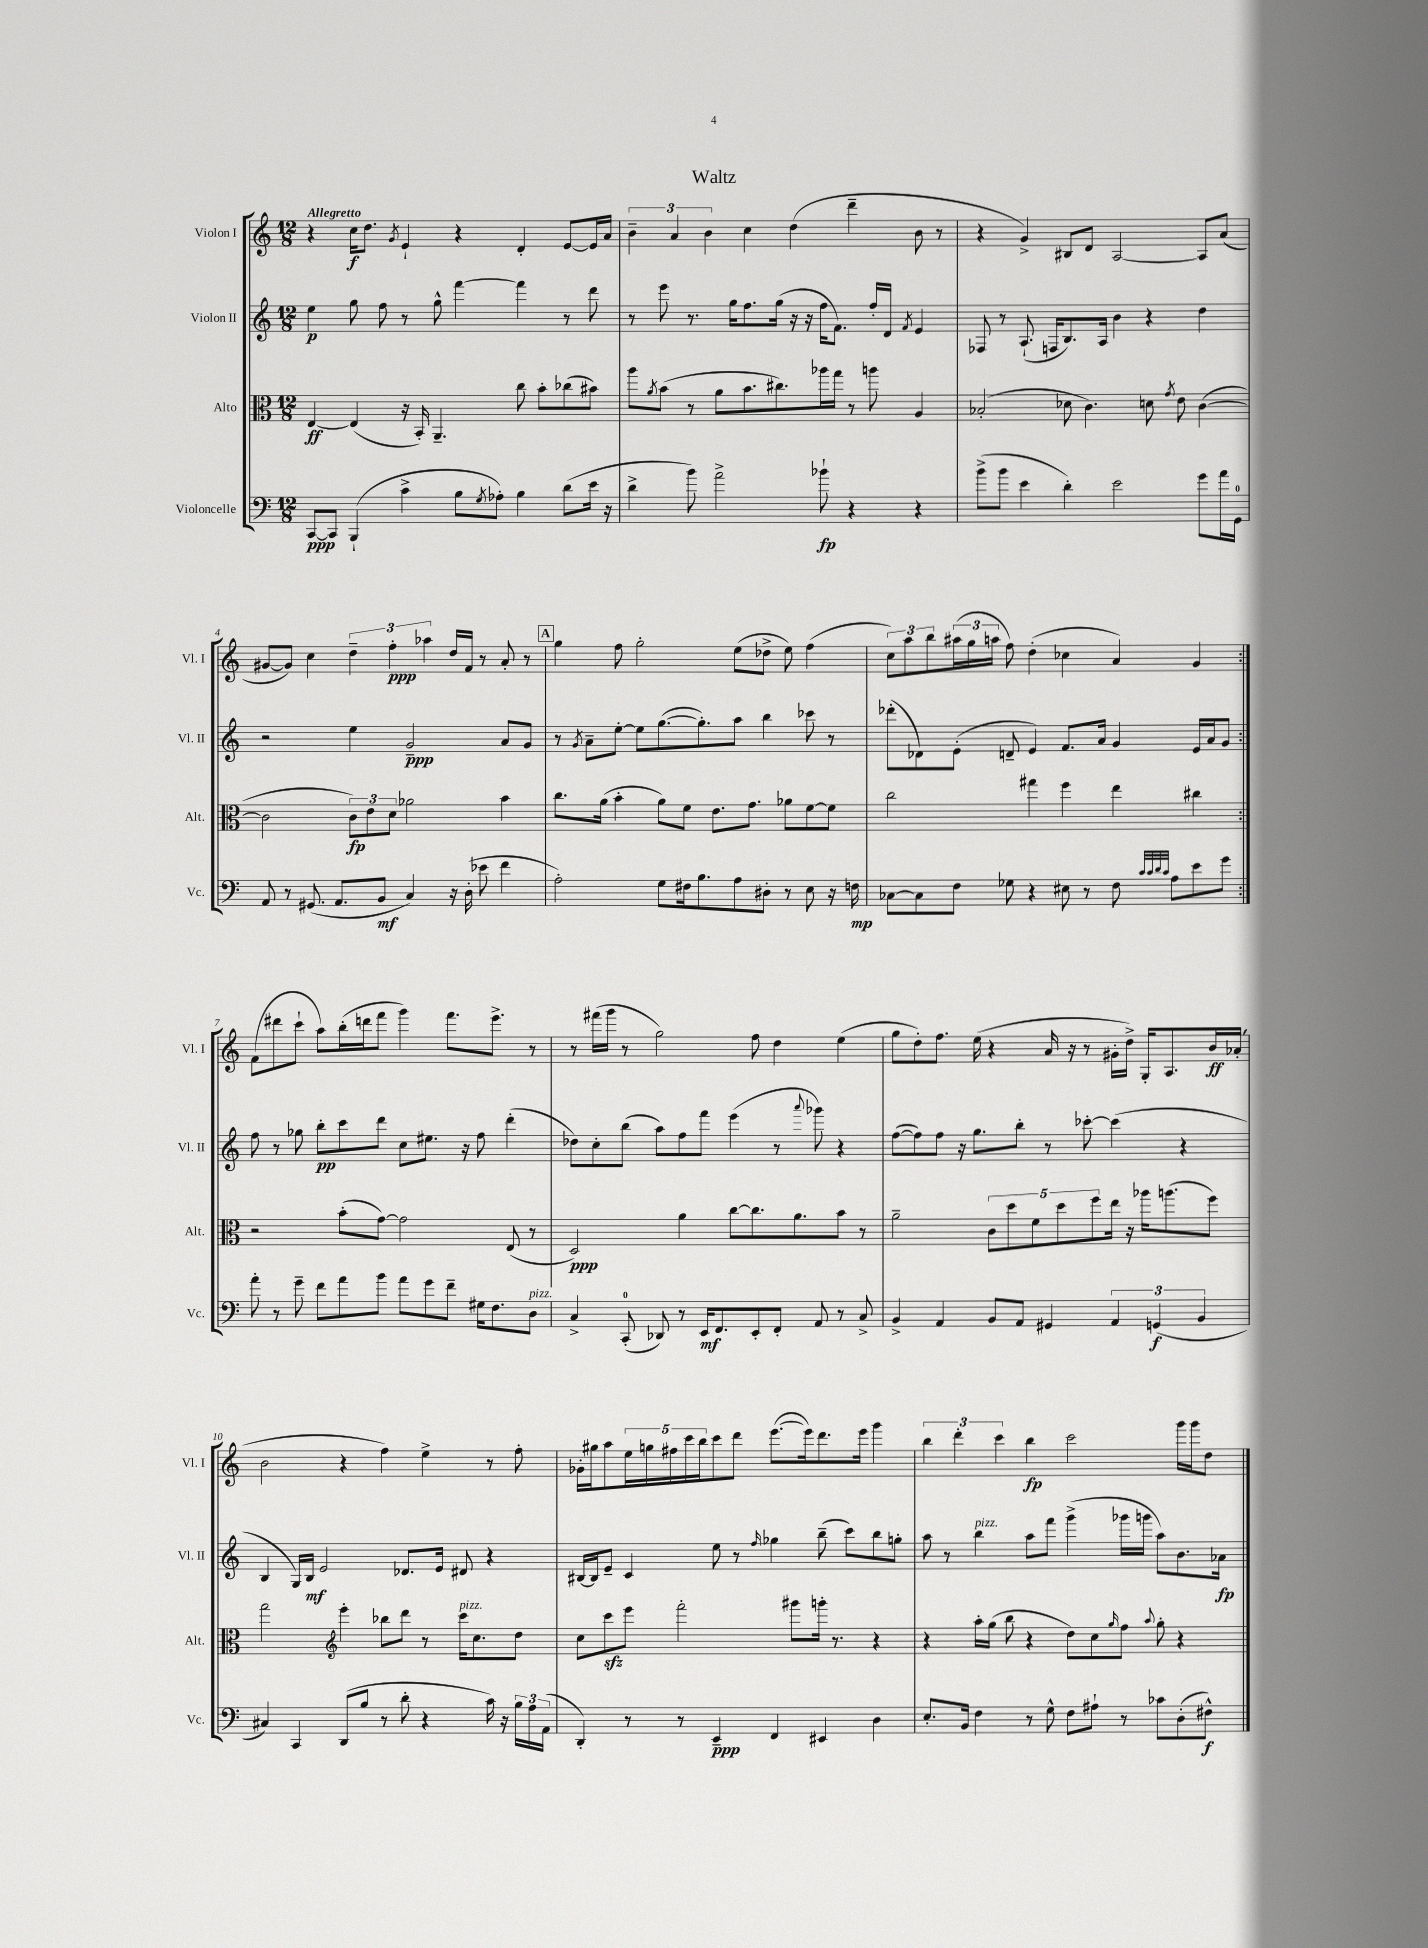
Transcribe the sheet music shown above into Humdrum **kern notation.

**kern	**dynam	**kern	**dynam	**kern	**dynam	**kern	**dynam
*part4	*part4	*part3	*part3	*part2	*part2	*part1	*part1
*staff4	*staff4	*staff3	*staff3	*staff2	*staff2	*staff1	*staff1
*I"Violoncelle	*	*I"Alto	*	*I"Violon II	*	*I"Violon I	*
*I'Vc.	*	*I'Alt.	*	*I'Vl. II	*	*I'Vl. I	*
*clefF4	*	*clefC3	*	*clefG2	*	*clefG2	*
*k[]	*	*k[]	*	*k[]	*	*k[]	*
*M12/8	*	*M12/8	*	*M12/8	*	*M12/8	*
=1	=1	=1	=1	=1	=1	=1	=1
!	!	!	!	!	!	!LO:TX:a:B:t=Allegretto	!
[8CC/L	ppp	[4E/	ff	4ee\	p	4r	.
8CC/J]	.	.	.	.	.	.	.
(4BBB`/	.	(4E/]	.	8gg\	.	16cc\KL	f
.	.	.	.	.	.	8.dd\J	.
.	.	.	.	8ff\	.	.	.
.	.	.	.	.	.	8qg/	.
4c^\	.	16r	.	8r	.	4e`/	.
.	.	16BB'/)	.	.	.	.	.
.	.	4.AA~/	.	8gg^^\	.	.	.
8B\L	.	.	.	[4fff\	.	4r	.
8qG/	.	.	.	.	.	.	.
8A-X'\J)	.	.	.	.	.	.	.
4B\	.	8cc\	.	4fff\]	.	4d'/	.
.	.	8b'\L	.	.	.	.	.
(8d\L	.	(8cc-X\	.	8r	.	[8e/L	.
16e\Jk	.	8b#X\J)	.	8ddd\	.	16e/L]	.
16r	.	.	.	.	.	16a/JJ	.
=2	=2	=2	=2	=2	=2	=2	=2
4d^\	.	8aa\L	.	8r	.	6b~\	.
.	.	8qa/	.	.	.	.	.
.	.	(8b\J	.	8eee\	.	.	.
.	.	.	.	.	.	6a/	.
8b\)	.	8r	.	8.r	.	.	.
.	.	.	.	.	.	6b\	.
2a^\	.	8a\L	.	.	.	.	.
.	.	.	.	16gg\KL	.	.	.
.	.	8.b\	.	8.ff\	.	4cc\	.
.	.	8.cc#X\)	.	(16gg\Jk	.	.	.
.	.	.	.	16r	.	(4dd\	.
.	.	.	.	16r	.	.	.
8b-X`\	fp	16aa-X\L	.	16ff\KL	.	.	.
.	.	16gg\JJ	.	8.f\J)	.	.	.
4r	.	8r	.	.	.	4ddd~\	.
.	.	8aan\	.	16ff'/LL	.	.	.
.	.	.	.	16d/JJ	.	.	.
.	.	.	.	8qf/	.	.	.
4r	.	4A/	.	4e/	.	8b\	.
.	.	.	.	.	.	8r	.
=3	=3	=3	=3	=3	=3	=3	=3
(8b^\L	.	(2B-X'/	.	8F-X/	.	4r	.
8b\J	.	.	.	8r	.	.	.
4e\	.	.	.	(8.A`/	.	4g^/)	.
.	.	.	.	16Fn/KL	.	.	.
4d'\)	.	8d-X\	.	8.B/)	.	8B#X/L	.
.	.	4.c\)	.	.	.	8d/J	.
.	.	.	.	16A/Jk	.	.	.
2e\	.	.	.	4b\	.	[2A/	.
.	.	8dn\	.	4r	.	.	.
.	.	8qg/	.	.	.	.	.
.	.	8e\	.	.	.	.	.
8g\L	.	([4c\	.	4dd\	.	8A/L]	.
16a\L	.	.	.	.	.	(8a/J	.
16GG\JJ	.	.	.	.	.	.	.
!!LO:LB:g=z
=4	=4	=4	=4	=4	=4	=4	=4
8AA/	.	2c\]	.	2r	.	[8g#X/L	.
8r	.	.	.	.	.	8g#/J])	.
(8.GG#X/	.	.	.	.	.	4cc\	.
8.AA/L	.	.	.	.	.	.	.
.	.	12c\L)	fp	4ee\	.	6dd~\	.
.	.	12e\	.	.	.	.	.
8BB/J	mf	.	.	.	.	.	.
.	.	12d\J	.	.	.	6ff'\	ppp
4C/)	.	2a-X\	.	2g~/	ppp	.	.
.	.	.	.	.	.	6aa-X\	.
16r	.	.	.	.	.	16dd/LL	.
(16D'\	.	.	.	.	.	16f/JJ	.
8e-X\	.	.	.	.	.	8r	.
4f\	.	4b\	.	8a/L	.	8a'/	.
.	.	.	.	8g/J	.	8r	.
!!LO:REH:place=s1:t=A
=5	=5	=5	=5	=5	=5	=5	=5
2A'\)	.	8.cc\L	.	8r	.	4gg\	.
.	.	.	.	8qg/	.	.	.
.	.	.	.	8a~\L	.	.	.
.	.	(16a\Jk	.	.	.	.	.
.	.	4b'\	.	[8ee'\J	.	8ff\	.
.	.	.	.	8ee\L]	.	2gg'\	.
8G\L	.	8a\L)	.	([8.gg\	.	.	.
16F#X\k	.	8f\J	.	.	.	.	.
8.B\	.	.	.	8.gg'\])	.	.	.
.	.	8.e\L	.	.	.	.	.
8A\	.	.	.	8aa\J	.	(8ee\L	.
.	.	8.g\J	.	.	.	.	.
8D#X'\J	.	.	.	4bb\	.	8dd-X^\J	.
8r	.	8a-X\L	.	.	.	8ee\)	.
8E\	.	[8f\	.	8ccc-X\	.	(4ff\	.
16r	.	8f\J]	.	8r	.	.	.
16Fn\	mp	.	.	.	.	.	.
=6	=6	=6	=6	=6	=6	=6	=6
[8C-X\L	.	2cc\	.	(8ddd-X'\L	.	12cc\L)	.
.	.	.	.	.	.	12aa\	.
8C-\]	.	.	.	8d-X\)	.	.	.
.	.	.	.	.	.	12bb\	.
8F\J	.	.	.	(8e'\J	.	(24aa#X\L	.
.	.	.	.	.	.	24gg\	.
.	.	.	.	.	.	24aan\JJ	.
8G-X\	.	.	.	8dn~/	.	8ff\)	.
4r	.	4gg#X\	.	4e/)	.	(4dd'\	.
8E#X\	.	4ff\	.	8.f/L	.	4cc-X\	.
8r	.	.	.	.	.	.	.
.	.	.	.	16a/Jk	.	.	.
8F\	.	4ee\	.	4g/	.	4a/)	.
32qqc/LLL	.	.	.	.	.	.	.
32qqc/	.	.	.	.	.	.	.
32qqd/	.	.	.	.	.	.	.
32qqc/JJJ	.	.	.	.	.	.	.
8A\L	.	.	.	.	.	.	.
8e\	.	4cc#X\	.	16e/LL	.	4g/	.
.	.	.	.	16a/J	.	.	.
8g\J	.	.	.	8g/J	.	.	.
!!LO:LB:g=z
=7:|!	=7:|!	=7:|!	=7:|!	=7:|!	=7:|!	=7:|!	=7:|!
8a'\	.	2r	.	8ff\	.	(8f\L	.
8r	.	.	.	8r	.	8ddd#X\	.
8g~\	.	.	.	8gg-X\	.	8ccc`\J	.
8f\L	.	.	.	8bb'\L	pp	8aa\L)	.
8a\	.	(8b'\L	.	8ccc\	.	(16bb'\L	.
.	.	.	.	.	.	16dddn\J	.
8b\J	.	[8g\J)	.	8ddd\J	.	8fff\J	.
8a\L	.	2g\]	.	8cc\L	.	4ggg\)	.
8g\	.	.	.	8.ee#X\J	.	.	.
8f~\J	.	.	.	.	.	8.fff\L	.
.	.	.	.	16r	.	.	.
16G#X\KL	.	.	.	8ff\	.	.	.
8.F\	.	.	.	.	.	8.eee^\J	.
.	.	(8E/	.	(4ddd'\	.	.	.
!LO:TX:a:i:t=pizz.	!	!	!	!	!	!	!
8D\J	.	8r	.	.	.	8r	.
=8	=8	=8	=8	=8	=8	=8	=8
4C^/	.	2D/)	ppp	8dd-X\L)	.	8r	.
.	.	.	.	8cc'\	.	(16fff#X\LL	.
.	.	.	.	.	.	16ggg\JJ	.
(8CC'/	.	.	.	(8bb\J	.	8r	.
8DD-X/)	.	.	.	8aa\L)	.	2gg\)	.
8r	.	4a\	.	8ff\	.	.	.
16EE/KL	mf	.	.	8fff\J	.	.	.
8.FF/	.	.	.	.	.	.	.
.	.	[8cc\L	.	(4eee\	.	.	.
8EE'/	.	8.cc\]	.	.	.	8ff\	.
8FF'/J	.	.	.	8r	.	4dd\	.
.	.	8.a\	.	.	.	.	.
.	.	.	.	8qqaaa/	.	.	.
8AA/	.	.	.	8ggg-X\)	.	.	.
8r	.	8b\J	.	4r	.	(4ee\	.
8C^/	.	8r	.	.	.	.	.
=9	=9	=9	=9	=9	=9	=9	=9
4BB^/	.	2a~\	.	([8ff\L	.	8gg\L	.
.	.	.	.	8ff\])	.	8dd'\)	.
4AA/	.	.	.	8ff\J	.	8.ff\J	.
.	.	.	.	16r	.	.	.
.	.	.	.	8.gg\L	.	(16ee\	.
8BB/L	.	10c\L	.	.	.	4r	.
.	.	10dd\	.	.	.	.	.
8AA/J	.	.	.	8bb'\J	.	.	.
.	.	10f\	.	.	.	.	.
4GG#X/	.	.	.	8r	.	16a/	.
.	.	10dd\	.	.	.	.	.
.	.	.	.	.	.	16r	.
.	.	.	.	[8ccc-X'\	.	8r	.
.	.	10ff\	.	.	.	.	.
6AA/	.	16ee\Jk	.	(4ccc-\]	.	16g#X'\LL	.
.	.	16r	.	.	.	16dd^\JJ)	.
.	.	16aa-X\KL	.	.	.	16G'/KL	.
(6GGn/	f	.	.	.	.	.	.
.	.	(8.aan\	.	.	.	8.A/	.
.	.	.	.	4r	.	.	.
6BB/	.	.	.	.	.	.	.
.	.	8ff\J)	.	.	.	16b/L	ff
.	.	.	.	.	.	(16a-X'/JJ	.
!!LO:LB:g=z
=10	=10	=10	=10	=10	=10	=10	=10
4C#X/)	.	2gg\	.	4B/	.	2b\	.
4CC/	.	.	.	16G/LL)	.	.	.
.	.	.	.	16B/JJ	mf	.	.
.	.	.	.	2e/	.	.	.
*	*	*clefG2	*	*	*	*	*
(8DD/L	.	4eee'\	.	.	.	4r	.
8B/J	.	.	.	.	.	.	.
8r	.	8bb-X\L	.	.	.	4ff\)	.
8d'\	.	8ddd\J	.	8.d-X/L	.	.	.
4r	.	8r	.	.	.	4ee^\	.
.	.	.	.	16e/Jk	.	.	.
!	!	!LO:TX:a:i:t=pizz.	!	!	!	!	!
.	.	16ccc\KL	.	8d#X/	.	.	.
.	.	8.cc\	.	.	.	.	.
16c\)	.	.	.	4r	.	8r	.
16r	.	.	.	.	.	.	.
24B\LL	.	8dd\J	.	.	.	8ff'\	.
24A\	.	.	.	.	.	.	.
(24AA\JJ	.	.	.	.	.	.	.
=11	=11	=11	=11	=11	=11	=11	=11
4DD'/)	.	8cc\L	.	[16B#X/LL	.	16g-X'\LL	.
.	.	.	.	16B#/J]	.	16gg#X\J	.
.	.	8ccczz\	.	8e~/J	.	8aa\	.
8r	.	8eee\J	.	4c/	.	20ee\L	.
.	.	.	.	.	.	20ggn\	.
.	.	.	.	.	.	20ff#X\	.
8r	.	2fff'\	.	.	.	.	.
.	.	.	.	.	.	20ccc\	.
.	.	.	.	.	.	20bb\J	.
4EE~/	ppp	.	.	8ee\	.	8ccc\	.
.	.	.	.	8r	.	8ddd\J	.
.	.	.	.	16qqff/	.	.	.
4FF/	.	.	.	4gg-X\	.	([8.eee\L	.
.	.	8ggg#X\L	.	.	.	.	.
.	.	.	.	.	.	16eee\k])	.
4EE#X/	.	16gggn'\Jk	.	(8bb~\	.	8.ddd\	.
.	.	8.r	.	.	.	.	.
.	.	.	.	8ccc\L)	.	.	.
.	.	.	.	.	.	16eee\Jk	.
4D\	.	4r	.	8bb\	.	4ggg\	.
.	.	.	.	8ggn'\J	.	.	.
=12	=12	=12	=12	=12	=12	=12	=12
8.E'/L	.	4r	.	8aa\	.	6bb\	.
.	.	.	.	8r	.	.	.
.	.	.	.	.	.	6ddd'\	.
16BB/Jk	.	.	.	.	.	.	.
!	!	!	!	!LO:TX:a:i:t=pizz.	!	!	!
4F\	.	16aa'\LL	.	4bb\	.	.	.
.	.	(16gg\JJ	.	.	.	.	.
.	.	.	.	.	.	6ccc\	.
.	.	8bb\	.	.	.	.	.
8r	.	4r	.	8aa\L	.	4bb\	fp
8G^^\	.	.	.	8fff\J	.	.	.
8F\L	.	8dd\L)	.	(4ggg^\	.	2ccc\	.
8A#X`\J	.	8cc\	.	.	.	.	.
.	.	16qqgg/	.	.	.	.	.
8r	.	8ff\J	.	16ggg-X\LL	.	.	.
.	.	.	.	16gggn\JJ	.	.	.
.	.	8qqaa/	.	.	.	.	.
8c-X\L	.	8gg'\	.	8aa\L)	.	.	.
(8D'\	.	4r	.	8.b\	.	16ggg\LL	.
.	.	.	.	.	.	16ggg\J	.
8F#X^^\J)	f	.	.	.	.	8dd\J	.
.	.	.	.	16a-X\Jk	fp	.	.
==	==	==	==	==	==	==	==
*-	*-	*-	*-	*-	*-	*-	*-
